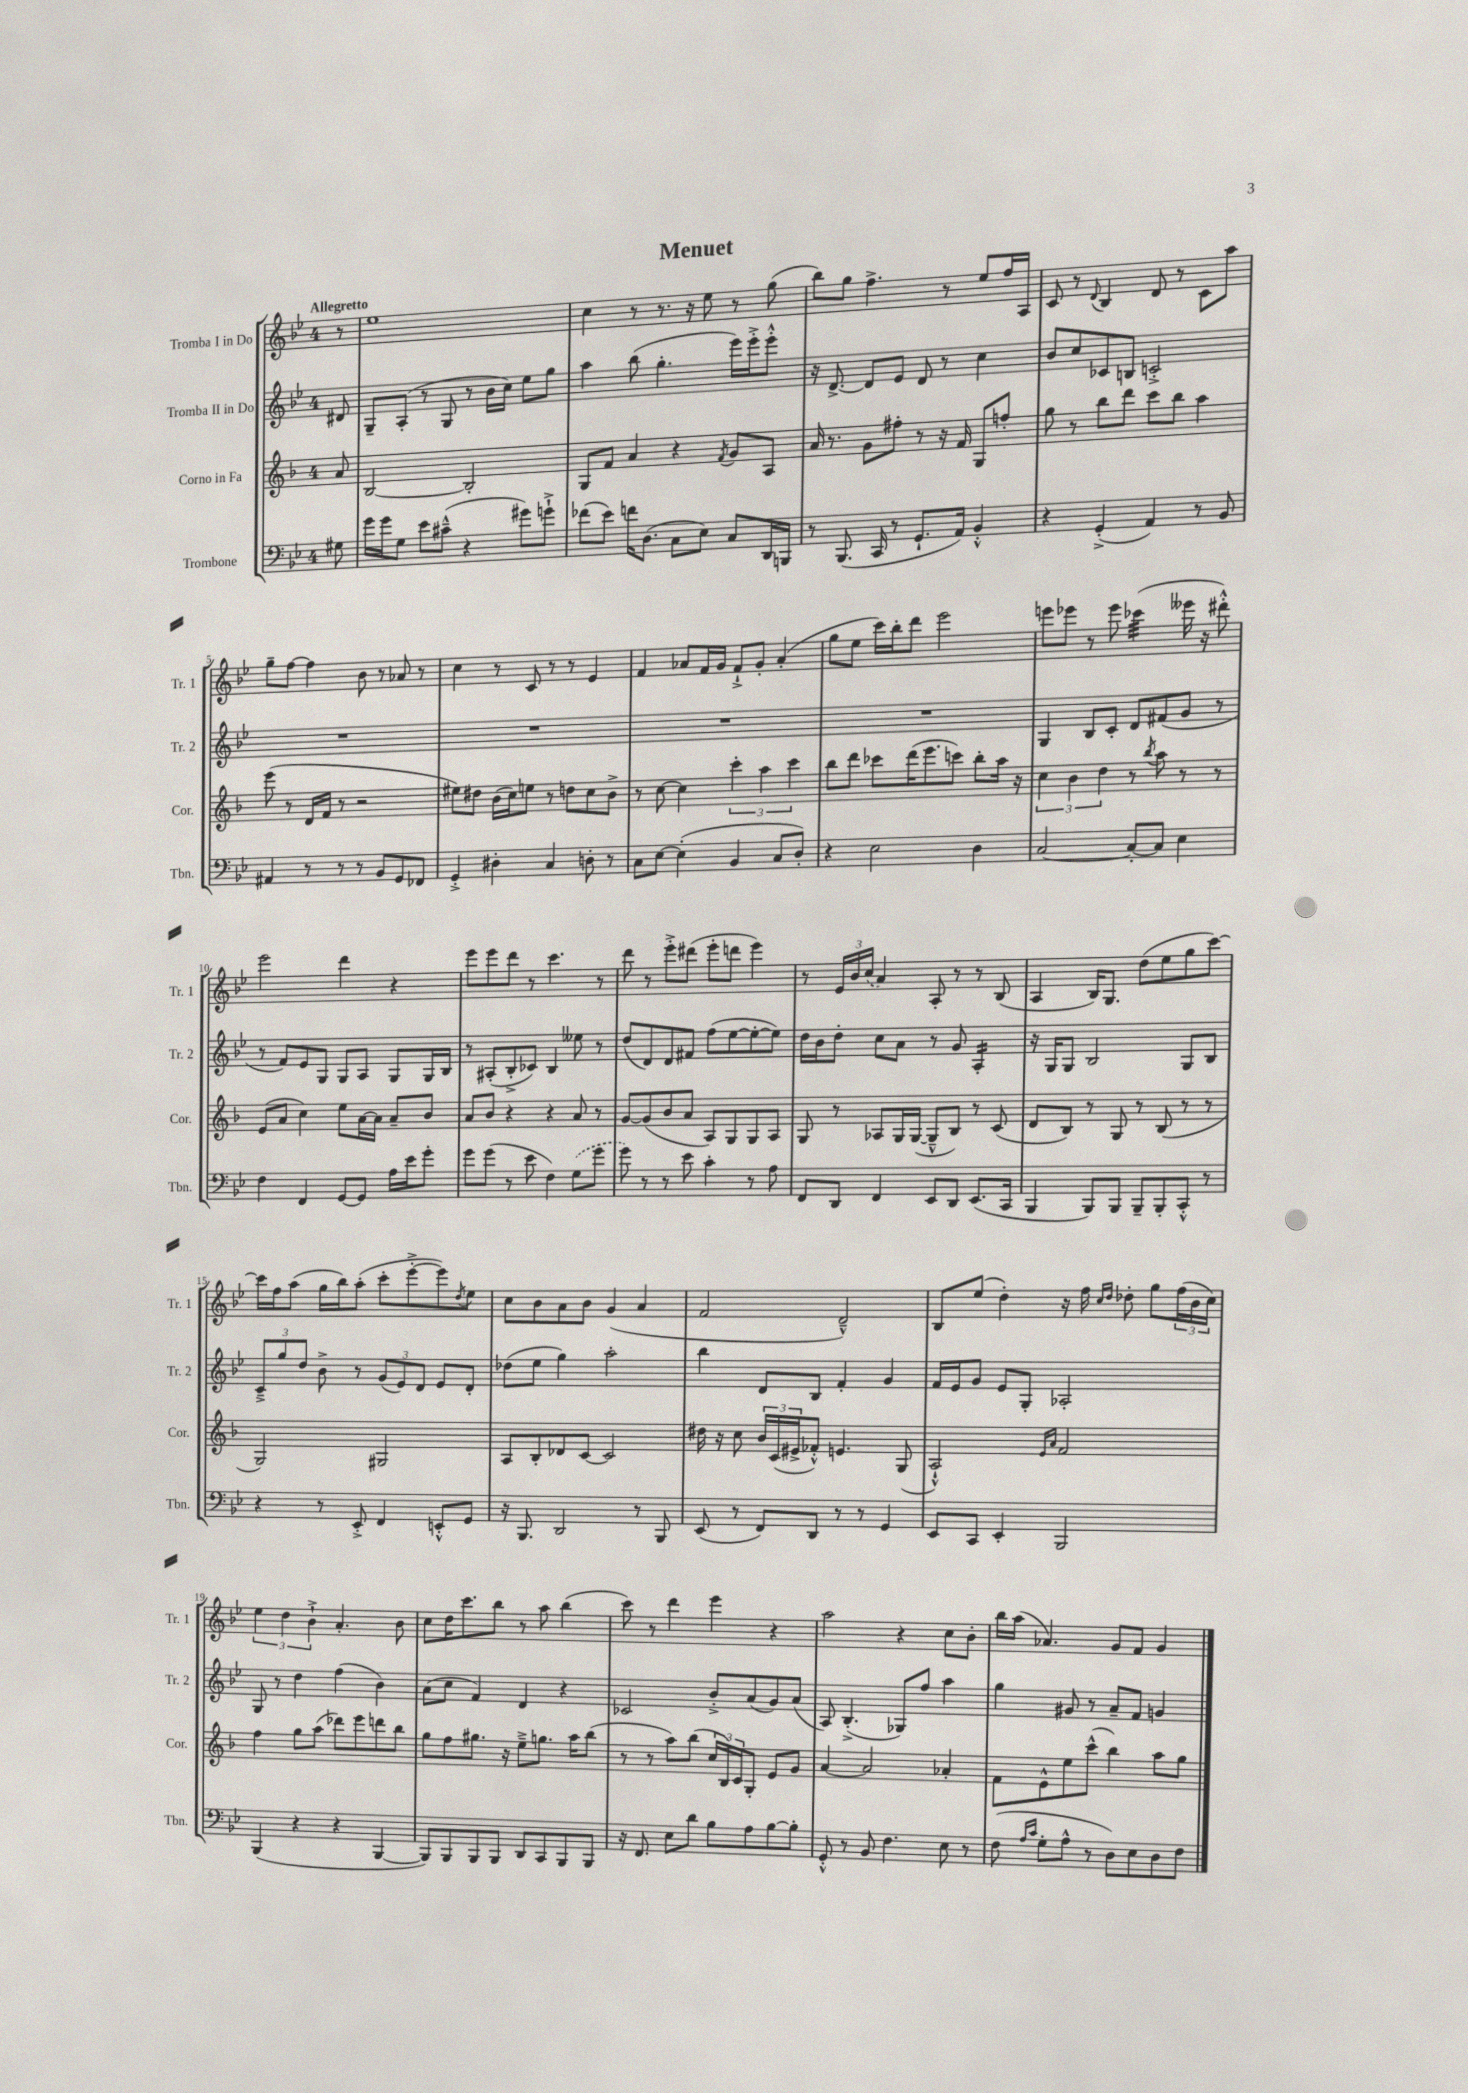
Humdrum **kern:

**kern	**kern	**kern	**kern
*staff4	*staff3	*staff2	*staff1
*clefF4	*clefG2	*clefG2	*clefG2
*k[b-e-]	*k[b-]	*k[b-e-]	*k[b-e-]
*M4/4	*M4/4	*M4/4	*M4/4
8G#	8a	8d#	8r
=	=	=	=
16g	[2B-	8G~	1ee-
16g	.	.	.
8G	.	(8A'	.
8e-	.	8r	.
(8c#~^^	.	8G	.
4r	2B-']	8r	.
.	.	16b-	.
.	.	16cc)	.
8g#)	.	8ee-	.
8g`^	.	8gg	.
=	=	=	=
(8f-	8G	4aa	4cc
8e-)	8f	.	.
16f	4a	(8bb-	8r
(8.D	.	.	.
.	.	4.gg'	8.r
8C	4r	.	.
.	.	.	16r
8E-)	.	.	8ee-
.	8qf	.	.
8C	8g	16eee-)	8r
.	.	16eee-'^	.
16DD	8A	8eee-'^^	(8gg
16BBB	.	.	.
=	=	=	=
8r	16a	16r	8bb-)
.	8.r	[8.d^	.
(8.BBB-	.	.	8gg
.	8g	8d]	4.ff^
16CC	.	.	.
8r	8ff#'	8e-	.
8.GG`	8r	8d	.
.	16r	8r	8r
16AA)	16f	.	.
4BB-'^^	8G	4cc	8ee-
.	8ff'	.	16ff
.	.	.	16A
=	=	=	=
4r	8gg	8b-	8c
.	8r	8cc	8r
.	.	.	8qqd
(4GG'^	8bb-	8c-	4B-
.	8ddd	8B	.
4AA)	8ccc	2c'^	8d
.	8bb-	.	8r
8r	4aa	.	8c
8BB-	.	.	8aa
=	=	=	=
4AA#	(8eee	1r	8gg~
.	8r	.	[8ff
8r	16d	.	4ff]
.	16f	.	.
8r	8r	.	.
8r	2r	.	8b-
8BB-	.	.	8r
8GG	.	.	8a-
8FF-	.	.	8r
=	=	=	=
4GG'^	8ee#)	1r	4cc
.	8dd#	.	.
4D#'	(16b-	.	8r
.	16cc)	.	.
.	8ee	.	8c
4C	8r	.	8r
.	8dd	.	8r
8D'	8cc	.	4e-
8r	8b-^	.	.
=	=	=	=
8C	8r	1r	4f
[8E-	[8cc	.	.
(4E-']	4cc]	.	8a-
.	.	.	16f
.	.	.	16g
4BB-	6ccc'	.	8f`^
.	.	.	8g'
.	6aa	.	.
8C	.	.	(4a-'
.	6ccc	.	.
8D')	.	.	.
=	=	=	=
4r	8bb-	1r	8gg
.	8ddd	.	8ee-
2E-	8ccc-	.	16ccc)
.	.	.	16bb-'
.	(16ddd	.	8ddd
.	8.eee	.	.
.	.	.	2eee-
.	8ccc)	.	.
4D	8bb-'	.	.
.	16aa	.	.
.	16r	.	.
=	=	=	=
[2C	6cc	4G	8eee
.	.	.	8eee-
.	6b-	.	.
.	.	8B-	8r
.	6dd	.	.
.	.	8c'	8eee-
8C'_	8r	8d	(4ccc-
.	8qbb-	.	.
8C]	8aa	(8f#	.
4E-	8r	8g	16eee--
.	.	.	16r
.	8r	8r	8ddd#'^^)
=	=	=	=
4F	(8e	8r	2eee-
.	8a	8f)	.
4FF	4cc)	8e-	.
.	.	8G	.
[8GG	8ee	8G	4ddd
8GG]	[16a	8A	.
.	16a]	.	.
16A	8a~	8G	4r
16e-	.	.	.
8g'	8b-	16G	.
.	.	16B-	.
=	=	=	=
8g	8a	8r	8eee-
(8g	8b-	(8A#'	8eee-
8r	4r	8B-'^	8ddd
8e-	.	8c-)	8r
4F)	4r	4B-	4.ccc
(8G	8a	8ee--	.
8g	8r	8r	8r
=	=	=	=
8g)	[8g	(8dd	8ddd
8r	(8g]	8d)	8r
8r	8b-	8d	8eee-'^
8e-	8a	8f#	(8ddd#
4c'	8A)	(8ff	8eee-'
.	8G	[8ee-	8ddd
8r	8G	8ee-'_	4eee-)
8A	8A	8ee-])	.
=	=	=	=
8FF	8G	16dd	8r
.	.	16b-	.
8DD	8r	8dd'	24e-
.	.	.	24b-
.	.	.	(24cc
4FF	8A-	8cc	4a)
.	16G	8a	.
.	([16G	.	.
8EE-	8G~^^]	8r	8A'
8DD	8B-)	8g	8r
(8.EE-	8r	4A'	8r
.	(8c	.	(8B-
16CC	.	.	.
=	=	=	=
4BBB-	8d	16r	4A
.	.	16G	.
.	8B-)	8G	.
8BBB-)	8r	2B-	16B-)
.	.	.	8.G
8BBB-	8G	.	.
8BBB-~	8r	.	(8dd
8BBB-'	(8B-	.	8ee-
8CC'^^	8r	8G	8gg
8r	8r	8B-	[8ccc)
=	=	=	=
4r	2G)	12c~^	16ccc]
.	.	.	16ff
.	.	12gg	.
.	.	.	(8aa
.	.	12dd	.
8r	.	8b-^	16gg
.	.	.	16bb-)
8EE-'^	.	8r	(8aa'
4FF	2G#	(12g	8ccc'
.	.	12e-)	.
.	.	.	[8eee-'^
.	.	12d	.
8EE'^^	.	8e-	8eee-])
.	.	.	8qdd
8GG	.	8d'	8ee-
=	=	=	=
16r	8A	(8dd-	8cc
8.BBB-	.	.	.
.	8B-'	8ee-	8b-
2DD	8d-	4gg)	8a
.	[8c	.	8b-
.	2c]	2aa'	(4g
8r	.	.	4a
8BBB-	.	.	.
=	=	=	=
(8EE-	16dd#	4bb-	2f
.	16r	.	.
8r	8cc	.	.
8FF)	24b-	8d	.
.	(24c	.	.
.	24e#^	.	.
8DD	8f-'^^)	8B-	.
8r	4.e	4f'	2d~^^)
8r	.	.	.
4GG	.	4g	.
.	(8G	.	.
=	=	=	=
8EE-	2A`^^)	16f	8B-
.	.	16e-	.
8CC	.	8g	(8ee-
4EE-'	.	8e-	4dd')
.	.	8G'	.
.	16qqe	.	.
.	16qqa	.	.
2BBB-	2f	2A-'	16r
.	.	.	16ff
.	.	.	16qqcc
.	.	.	16qqdd
.	.	.	8dd-'
.	.	.	8gg
.	.	.	(24ff
.	.	.	24b-
.	.	.	24cc)
=	=	=	=
(4BBB-	4ff	8G	6ee-
.	.	8r	.
.	.	.	6dd
4r	8gg	4dd	.
.	.	.	6b-`^
.	(8aa	.	.
4r	8ddd-)	(4ff	4.a'
.	8eee	.	.
[4BBB-	8ddd	4b-)	.
.	8bb-	.	8b-
=	=	=	=
8BBB-])	8gg	(8a	8cc
8BBB-	8ff	8cc	16dd
.	.	.	8.ccc
8BBB-	8.gg#	4f)	.
8BBB-	.	.	8bb-
.	16r	.	.
8DD	8ee~^	4d	8r
8CC	8.gg	.	8aa
8BBB-	.	4r	(4bb-
.	16aa	.	.
8BBB-	(8bb-	.	.
=	=	=	=
16r	8r	2c-	8ccc)
8.FF	.	.	.
.	8r	.	8r
8E-	8aa)	.	4ddd
8d	(8bb-	.	.
8B-	24cc	8b-'^	4eee-
.	24B-)	.	.
.	24c	.	.
8A	8G'	(8a	.
[8B-	8e	8g)	4r
8B-']	8g	(8a	.
=	=	=	=
8GG'^^	[4a	8A)	2aa
8r	.	(4.B-'^	.
8BB-	2a]	.	.
4.F	.	.	.
.	.	8G-)	4r
.	.	8ff	.
8E-	4a-'	4aa	8cc
8r	.	.	8b-'
=	=	=	=
(8F	8f	4gg	16bb-
.	.	.	(16aa
16qqA	.	.	.
16qqc	.	.	.
8G'	8e^^	.	4.a-)
8A^^	8ee	8g#	.
8r	(8ccc^^	8r	.
8D)	4bb-)	8a~	8g
8E-	.	8f	8f
8D	8aa	4g	4g
8F	8gg	.	.
==	==	==	==
*-	*-	*-	*-
